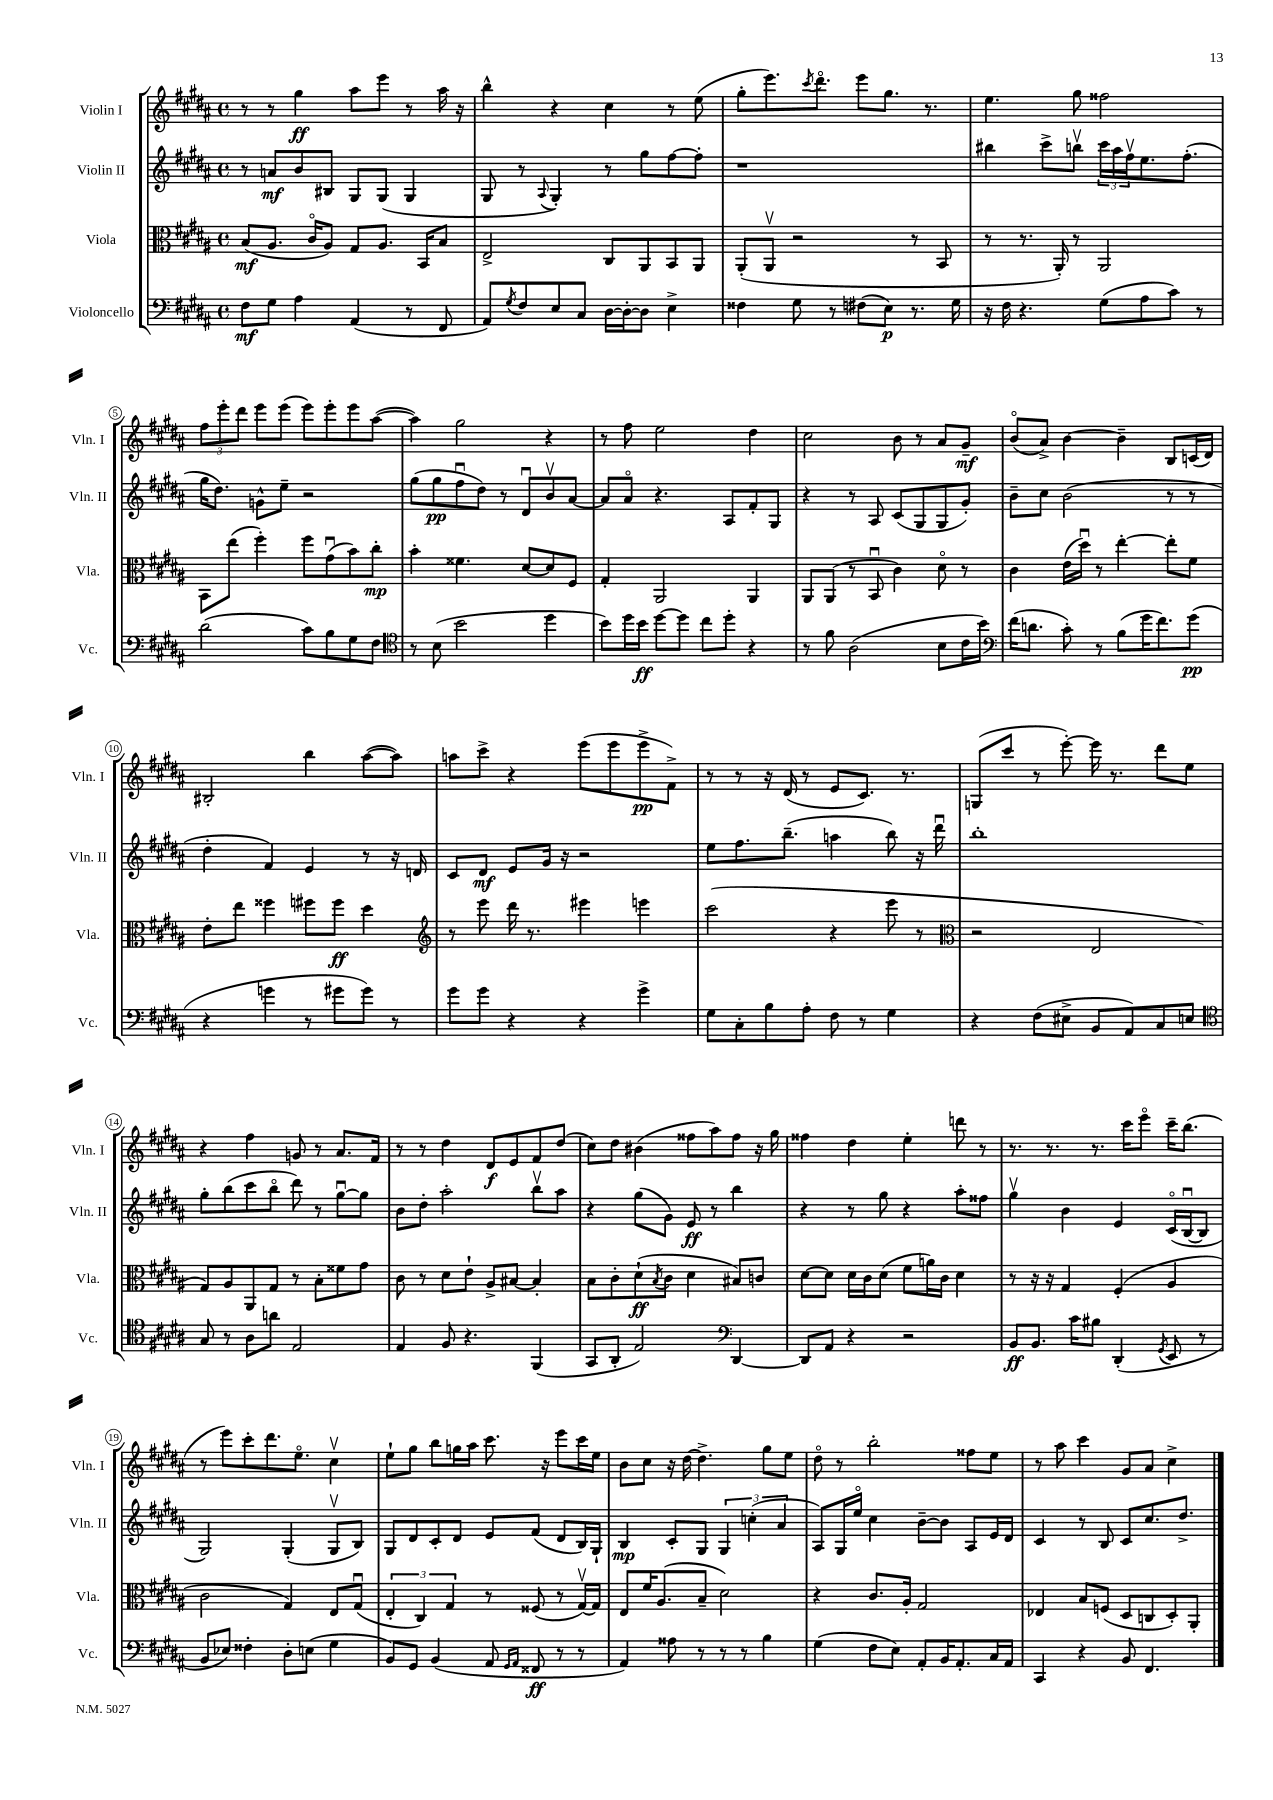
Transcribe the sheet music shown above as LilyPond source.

<<
\new StaffGroup <<
\new Staff = "s0" \with { instrumentName = "Violin I" shortInstrumentName = "Vln. I" } {
    \clef treble \key b \major \defaultTimeSignature \time 4/4
    r8 r8 gis''4\ff ais''8 e'''8 r8 ais''16 r16 |
    b''4-^ r4 cis''4 r8 e''8( |
    gis''8-. e'''8.) \acciaccatura { cis'''8 } dis'''8.\flageolet e'''8 gis''8. r8. |
    e''4. gis''8 fisis''2 |
    \tuplet 3/2 { fis''8 e'''8-. dis'''8 } e'''8 e'''8( e'''8) e'''8-. e'''8 ais''8~( |
    ais''4) gis''2 r4 |
    r8 fis''8 e''2 dis''4 |
    cis''2 b'8 r8 ais'8 gis'8--\mf |
    b'8\flageolet( ais'8->) b'4~ b'4-- b8 c'16( dis'16) |
    bis2-. b''4 ais''8~( ais''8) |
    a''8 cis'''8-> r4 e'''8( e'''8 e'''8->\pp fis'8->) |
    r8 r8 r16 dis'16( r8 e'8 cis'8.) r8. |
    g8( cis'''8 r8 e'''8~-.) e'''16 r8. dis'''8 e''8 |
    r4 fis''4 g'8 r8 ais'8. fis'16 |
    r8 r8 dis''4 dis'8\f e'8 fis'8 dis''8( |
    cis''8) dis''8 bis'4( fisis''8 ais''8) fisis''8 r16 gis''16 |
    fisis''4 dis''4 e''4-. d'''8 r8 |
    r8. r8. r8. cis'''16 e'''8\flageolet cis'''16-- b''8.( |
    r8 e'''8) cis'''8-. dis'''8. e''8.\flageolet cis''4\upbow |
    e''8-! gis''8 b''8 g''16 ais''16 cis'''8. r16 e'''8 cis'''16 e''16 |
    b'8 cis''8 r16 dis''16~ dis''4.-> gis''8 e''8 |
    dis''8\flageolet r8 b''2-. fisis''8 e''8 |
    r8 ais''8 cis'''4 gis'8 ais'8 cis''4-> \bar "|." |
}
\new Staff = "s1" \with { instrumentName = "Violin II" shortInstrumentName = "Vln. II" } {
    \clef treble \key b \major \defaultTimeSignature \time 4/4
    r8 a'8\mf b'8 bis8 gis8 gis8( gis4 |
    gis8 r8 \appoggiatura { ais8 } gis4-.) r8 gis''8 fis''8~ fis''8-. |
    r1 |
    bis''4 cis'''8-> b''8\upbow \tuplet 3/2 { cis'''16 ais''16 fis''16\upbow } e''8. fis''8.-.( |
    gis''16 dis''8.) g'8-^ e''8-- r2 |
    gis''8( gis''8\pp fis''8\downbow dis''8) r8 dis'8\downbow b'8\upbow ais'8~ |
    ais'8 ais'8\flageolet r4. ais8 fis'8-. gis8 |
    r4 r8 ais8 cis'8( gis8 gis8 gis'8-.) |
    b'8-- cis''8 b'2( r8 r8 |
    dis''4-. fis'4) e'4 r8 r16 d'16 |
    cis'8 dis'8\mf e'8 gis'16 r16 r2 |
    e''8 fis''8. b''8.--( a''4 b''8) r16 dis'''16\downbow |
    b''1-. |
    gis''8-. b''8( cis'''8 b''8\flageolet dis'''8) r8 gis''8~\downbow gis''8 |
    b'8 dis''8-. ais''2-. b''8\upbow ais''8 |
    r4 gis''8( gis'8) e'8\ff r8 b''4 |
    r4 r8 gis''8 r4 ais''8-. fisis''8 |
    gis''4\upbow b'4 e'4 cis'16\flageolet( b16~\downbow b8 |
    gis2) gis4-.( gis8\upbow b8) |
    gis8 dis'8 cis'8-. dis'8 e'8 fis'8( dis'8 b16) gis16-! |
    b4\mp cis'8-. gis8 \tuplet 3/2 { gis4 c''4-.( ais'4 } |
    ais8) gis16 e''16\flageolet cis''4 b'8~-- b'8 ais8 e'16 dis'16 |
    cis'4 r8 b8 cis'8 cis''8. dis''8.-> \bar "|." |
}
\new Staff = "s2" \with { instrumentName = "Viola" shortInstrumentName = "Vla." } {
    \clef alto \key b \major \defaultTimeSignature \time 4/4
    b8\mf( ais8. cis'16\flageolet ais8) gis8 ais8. b,16 b8 |
    e2-> cis8 ais,8 b,8 ais,8 |
    ais,8-.( ais,8\upbow r2 r8 b,8 |
    r8 r8. ais,16-.) r8 ais,2 |
    b,8 e''8( fis''4-.) fis''8 gis'8\downbow( b'8) cis''8-.\mp |
    b'4-. fisis'4. dis'8~ dis'8 fis8 |
    gis4-. ais,2 ais,4 |
    ais,8 ais,8( r8 b,8\downbow cis'4) dis'8\flageolet r8 |
    cis'4 e'16( dis''16\downbow) r8 e''4~-. e''8-. fis'8 |
    e'8-. e''8 fisis''4 fis''8 fis''8\ff dis''4 |
    \clef treble r8 e'''8 dis'''16 r8. eis'''4 e'''4 |
    cis'''2( r4 e'''8 r8 |
    \clef alto r2 e2 |
    gis8) ais8 ais,8 gis8 r8 b8-. fisis'8 gis'8 |
    cis'8 r8 dis'8 e'8-! ais8-> bis8~ bis4-. |
    b8 cis'8-. dis'8-!\ff( \acciaccatura { b8 } cis'8 dis'4 bis8) c'8 |
    dis'8~ dis'8 dis'16 cis'16 dis'8( fis'8 a'16) cis'16 dis'4 |
    r8 r16 r16 gis4 fis4-.( ais4 |
    cis'2 gis4) e8 gis8\downbow( |
    \tuplet 3/2 { e4-. cis4) gis4 } r8 fisis8( r8 gis16~\upbow) gis16 |
    e8 fis'16 ais8.( b8-- dis'2) |
    r4 cis'8. ais16-. gis2 |
    ees4 b8 f8( dis8 c8 dis8-.) ais,8-. \bar "|." |
}
\new Staff = "s3" \with { instrumentName = "Violoncello" shortInstrumentName = "Vc." } {
    \clef bass \key b \major \defaultTimeSignature \time 4/4
    fis8\mf gis8 ais4 ais,4( r8 fis,8 |
    ais,8) \acciaccatura { gis8 } fis8 e8 cis8 dis16~ dis16~-. dis8 e4-> |
    fisis4 gis8 r8 fis8( e8\p) r8. gis16 |
    r16 fis16 r4. gis8( ais8 cis'8) r8 |
    dis'2( cis'8) b8 gis8 fis8 |
    \clef tenor r8 b8( b'2 dis''4 |
    b'8) dis''16 b'16\ff dis''8~ dis''8 cis''8 dis''8-. r4 |
    r8 fis'8 ais2( b8 cis'16 b'16) |
    \clef bass fis'16( d'8. cis'8-.) r8 b8( gis'16 fis'8.) gis'8\pp( |
    r4 g'4 r8 gis'8 gis'8) r8 |
    gis'8 gis'8 r4 r4 gis'4-> |
    gis8 cis8-. b8 ais8-. fis8 r8 gis4 |
    r4 fis8( eis8-> b,8 ais,8) cis8 e8 |
    \clef tenor gis8 r8 ais8 a'8 e2 |
    e4 fis8 r4. fis,4( |
    gis,8 ais,8-. e2) \clef bass dis,4~ |
    dis,8 ais,8 r4 r2 |
    b,8\ff b,8. cis'16 bis8 dis,4-.( \acciaccatura { gis,8 } e,8 r8 |
    b,8 ees8) fisis4-. dis8-. e8( gis4 |
    b,8) gis,8 b,4( ais,8 \grace { gis,16 ais,16 } fisis,8\ff r8 r8 |
    ais,4) aisis8 r8 r8 r8 b4 |
    gis4( fis8 e8) ais,8-. b,16 ais,8.-. cis16 ais,16 |
    cis,4 r4 b,8 fis,4. \bar "|." |
}
>>
>>
\layout { \context { \Score \override BarNumber.stencil = #(make-stencil-circler 0.1 0.3 ly:text-interface::print) } }
